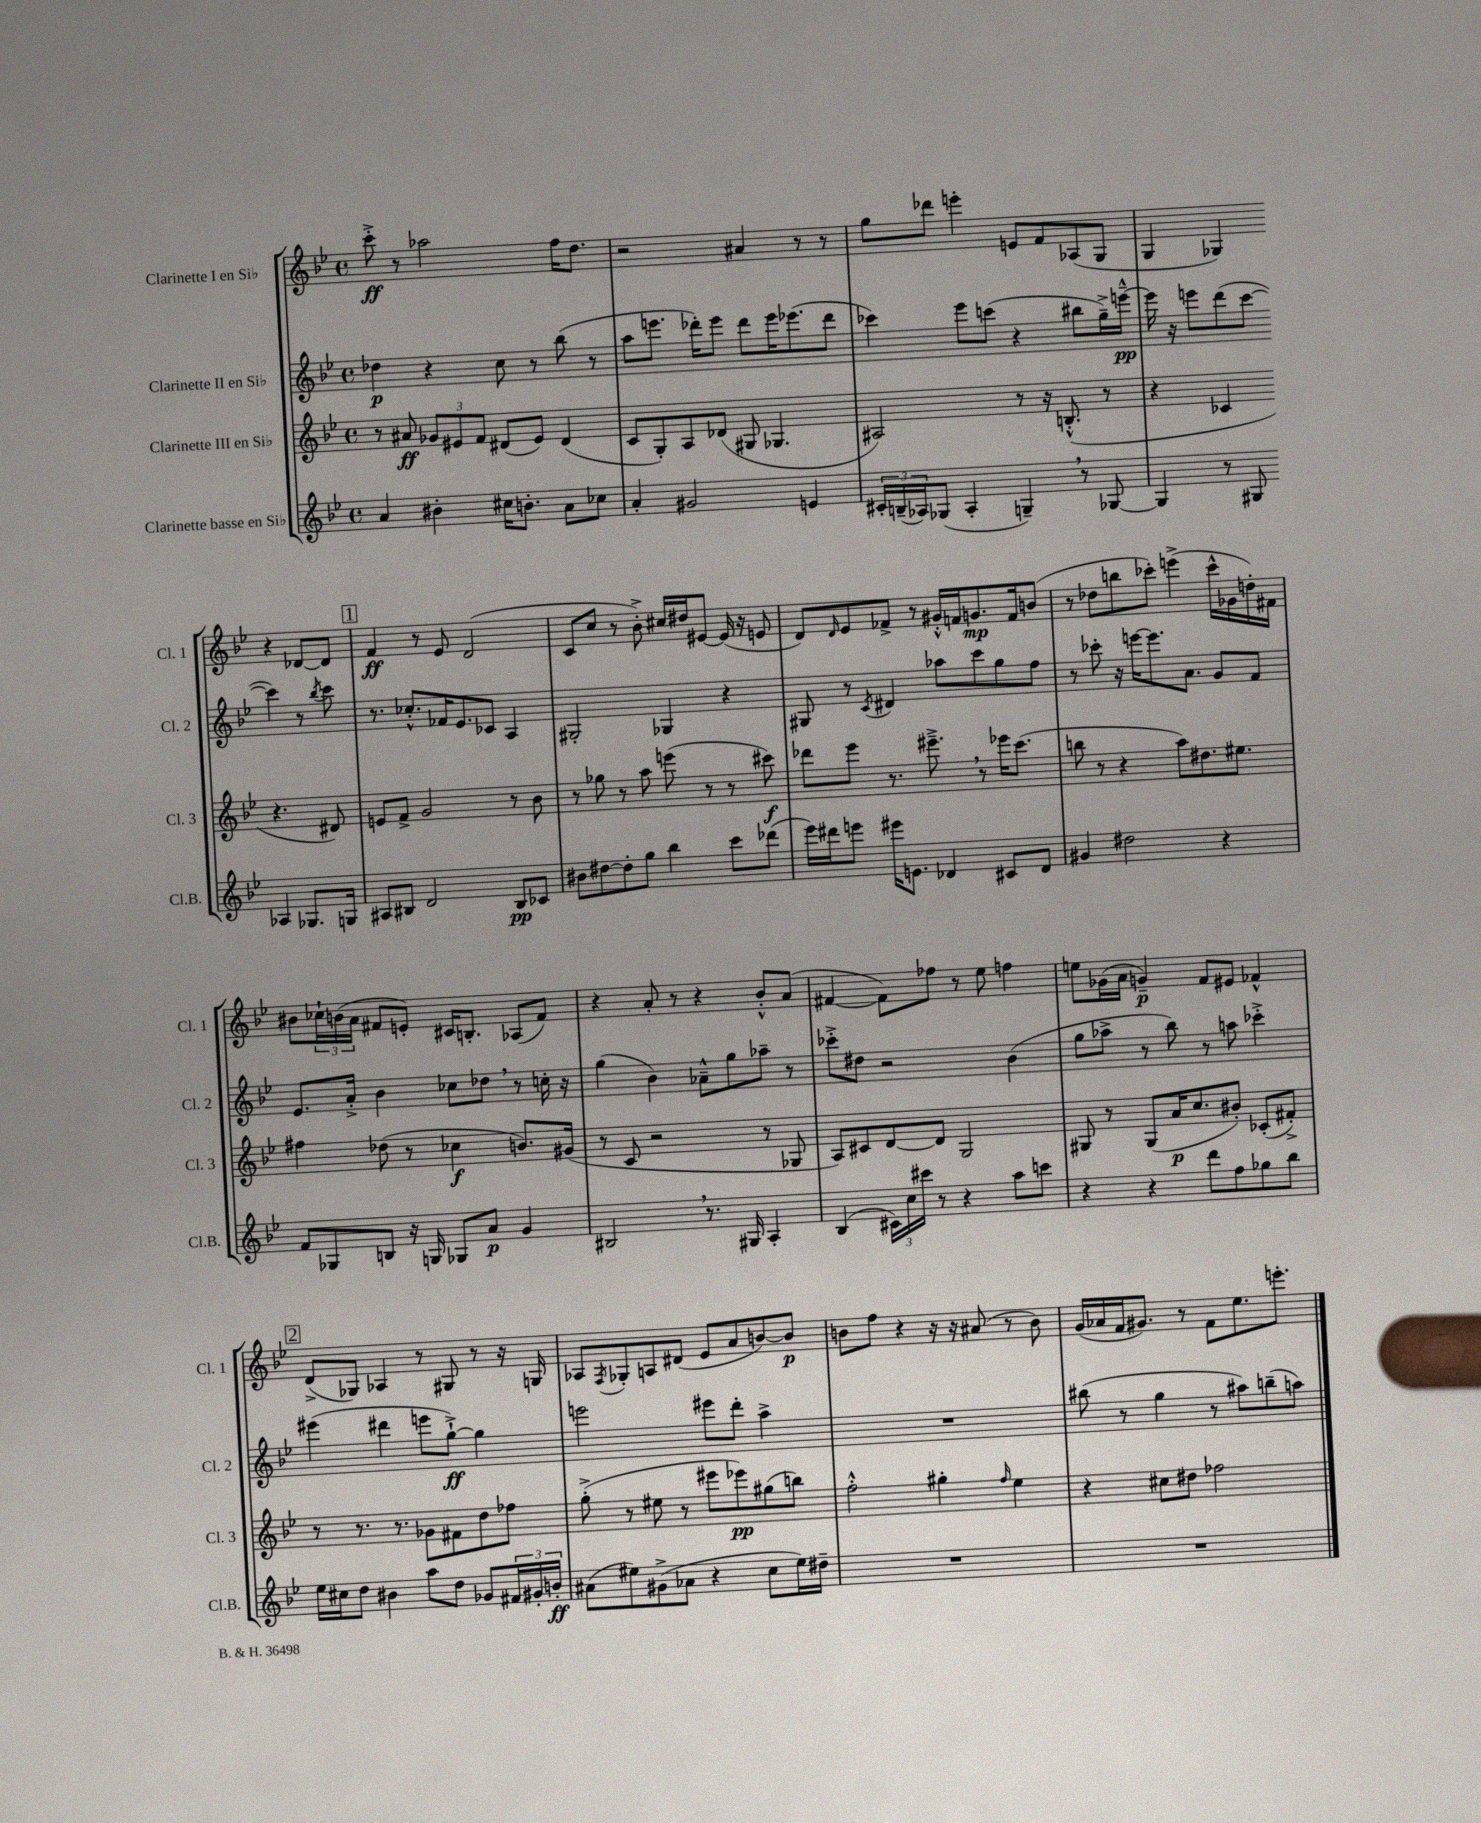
<<
\new StaffGroup <<
\new Staff = "s0" \with { instrumentName = "Clarinette I en Sib" shortInstrumentName = "Cl. 1" } {
    \clef treble \key bes \major \defaultTimeSignature \time 4/4
    c'''8-.->\ff r8 aes''2 f''16 d''8. |
    r2 ais'4 r8 r8 |
    g''8 des'''8 e'''4-. e'8 f'8 aes8( g8 |
    g4 ges4) r4 des'8~ des'8 |
    \mark \markup { \box "1" } f'4\ff r8 ees'8 d'2( |
    c'8 c''8 r8 bes'8-.->) cis''16 dis''16 eis'8~ eis'16( r16 e'8 |
    d'8) \grace { d'16 } ees'8 fes'8-> r8 gis'16-.-^ f'16 g'8.\mp f'16 b'8( |
    r8 des''8 b''8 ces'''8-.) e'''4->( ces'''16-^ ges'16 d''16-.) fis'16 |
    bis'8 \tuplet 3/2 { ces''16-! b'16( a'16 } fis'8 e'8-.) cis'16 b8.-. aes8( fis'8) |
    r4 a'8-. r8 r4 bes'8-.-^ a'8( |
    fis'4~ fis'8) fes''8 r8 ees''8 f''4 |
    e''8 ges'16( a'16 g'4--\p) f'8 eis'8 fes'4-^ |
    \mark \markup { \box "2" } d'8->( ges8) aes4 r8 gis8 r8 r16 g16 |
    aes8 \acciaccatura { f8 } ges8-. a8 dis'8( ees'8 a'8 b'8~) b'8\p |
    b'8 f''8 r4 r16 r16 ais'8( r8 b'8) |
    g'16( aes'16 f'16 gis'8.) r8 f'8 ees''8. e'''8.-. \bar "|." |
}
\new Staff = "s1" \with { instrumentName = "Clarinette II en Sib" shortInstrumentName = "Cl. 2" } {
    \clef treble \key bes \major \defaultTimeSignature \time 4/4
    des''4\p r4 c''8 r8 bes''8( r8 |
    a''8 e'''8. des'''16-.) e'''8 des'''8 e'''16 ees'''8.( des'''8 |
    ces'''4) ees'''8 c'''8( r4 bis''8 g''16--->) e'''16~---^\pp |
    e'''16 r16 e'''8 d'''8( c'''8~ c'''4) r8 \acciaccatura { bes''8 } c'''8 |
    \mark \markup { \box "1" } r8. ces''8.-.-^ fes'16 ees'8. ces'8 a4 |
    gis2-. ges4 r4 |
    gis8 r8 \acciaccatura { c'8 } dis'4 aes''8 c'''8 g''8 f''8 |
    r8 ces'''8-. r16 e'''16~ e'''8. a'8. g'8 f'8 |
    ees'8. a'16-.-> bes'4 ces''8 des''8 \breathe r8 c''16-. r16 |
    g''4( bes'4) aes'8---^ g''8 aes''8-- r8 |
    ces'''8-.-> dis''8 r2 bes'4( |
    g''8 aes''8-> r8 bes''8) r8 a''8 ces'''4-.-> |
    \mark \markup { \box "2" } eis'''4( dis'''4 e'''8 g''8~-!->\ff) g''4 |
    e'''2 eis'''8 d'''8-. a''4-> |
    R1 |
    bis''8( r8 g''4 r8 ais''8) b''8--( a''8) \bar "|." |
}
\new Staff = "s2" \with { instrumentName = "Clarinette III en Sib" shortInstrumentName = "Cl. 3" } {
    \clef treble \key bes \major \defaultTimeSignature \time 4/4
    r8 ais'8\ff \tuplet 3/2 { ges'8 eis'8 f'8 } dis'8( eis'8) dis'4( |
    c'8 g8-.) a8 des'8( gis8 ges4. |
    ais2) r8 r16 b8.-.-^( r8 |
    r4 ces'4 r4. dis'8) |
    \mark \markup { \box "1" } e'8 f'8-> g'2 r8 bes'8 |
    r8 ges''8 r8 a''8 e'''8( r8 r8 cis'''8\f) |
    des'''8 ees'''8 r8. eis'''8.---> \breathe r8 ees'''16 c'''8.( |
    b''8 r8 r4 a''8) dis''8. eis''8. |
    fis''4 des''8( r8 ces''4\f b'8.) gis'16( |
    r8 c'8 r2 r8 ges8 |
    a8) cis'8 d'8~ d'8 g2 |
    gis8 r8 gis8( a'16\p c''8. bis'8-.) ces'8-.( fis'8-.->) |
    \mark \markup { \box "2" } r8 r8. r8. ges'8 fis'8 d''8 fes''8 |
    g''8-.->( r8 eis''8 r8 eis'''8 ees'''8\pp) gis''8( b''8) |
    f''2-.-^ gis''4-. \grace { f''16 } ees''4 |
    r4 cis''8 dis''8 fes''2 \bar "|." |
}
\new Staff = "s3" \with { instrumentName = "Clarinette basse en Sib" shortInstrumentName = "Cl.B." } {
    \clef treble \key bes \major \defaultTimeSignature \time 4/4
    a'4 bis'4-. cis''16 b'8.-. a'8 ces''8 |
    a'4-. gis'2 e'4 |
    \tuplet 3/2 { cis'16-. b16--( aes16) } ges8( aes4-. g4--) \breathe r8 ges8~ |
    ges4 r8 gis8 aes4 ges8. g16 |
    \mark \markup { \box "1" } ais8 bis8 d'2 bis8\pp ces'8 |
    bis'8 dis''8~ dis''8-. g''8 bes''4 c'''8 des'''8( |
    ees'''16) dis'''16 e'''8 eis'''16 e'8. des'4 cis'8 des'8 |
    gis'4 dis''2 r4 |
    f'8 ges8 b8 r16 g16 ges8 a'8\p g'4 |
    bis2 \breathe r8. gis16 a4-. |
    bes4( \tuplet 3/2 { cis'16) c''16 cis'''16 } r8 r4 a''8 c'''8 |
    r4 r4 d'''8 f''8 ges''8 bes''8 |
    \mark \markup { \box "2" } ees''16 cis''16 d''8 bis'4 a''8 d''8 ges'8 \tuplet 3/2 { fis'16 gis'16-. b'16-.\ff } |
    ais'8( eis''8) gis'8->( aes'8 r4 c''8 eis''16) dis''16-- |
    R1 |
    R1 \bar "|." |
}
>>
>>
\layout { \context { \Score \remove "Bar_number_engraver" } }
